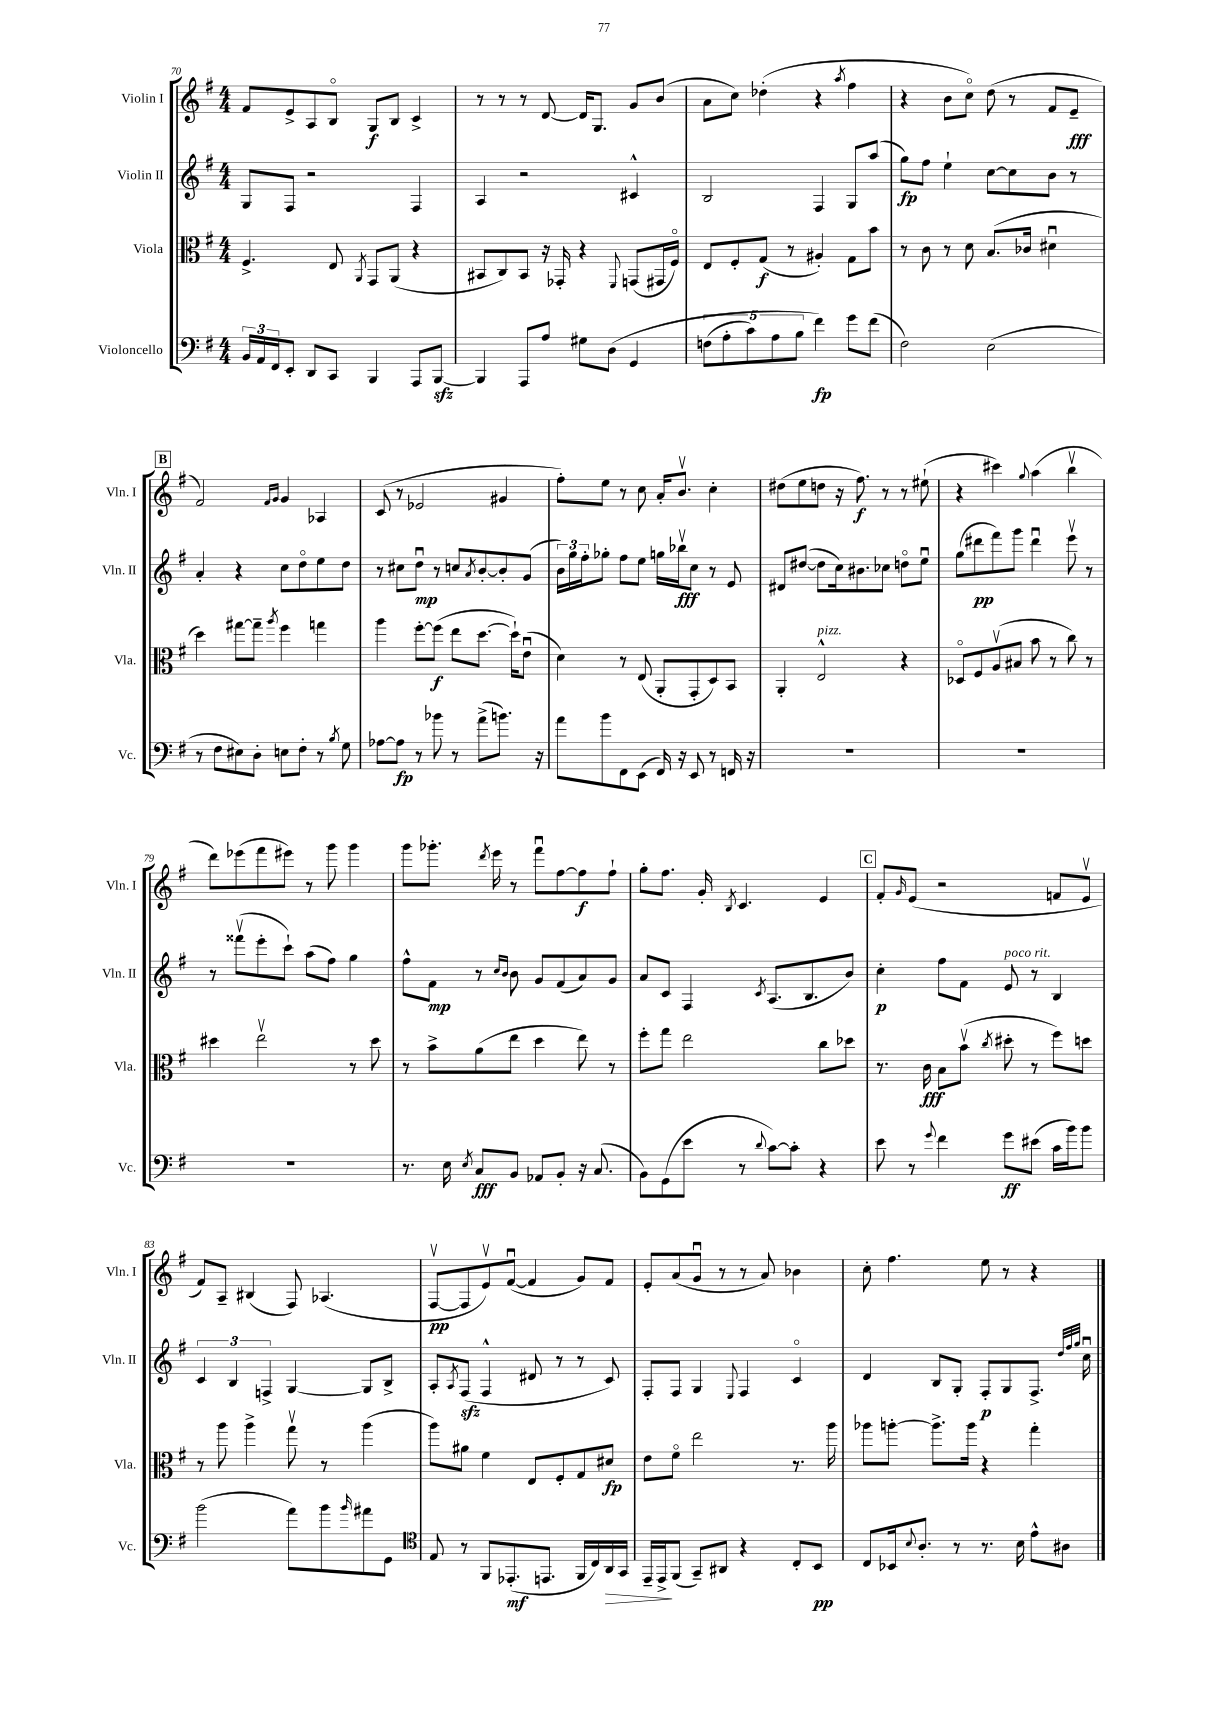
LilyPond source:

<<
\new StaffGroup <<
\new Staff = "s0" \with { instrumentName = "Violin I" shortInstrumentName = "Vln. I" } {
    \clef treble \key g \major \numericTimeSignature \time 4/4
    fis'8 e'8-> a8 b8\flageolet g8\f b8 c'4-> |
    r8 r8 r8 d'8~ d'16 g8. g'8 b'8( |
    a'8 c''8) des''4-.( r4 \acciaccatura { a''8 } fis''4 |
    r4 b'8 c''8\flageolet) d''8( r8 fis'8 e'8--\fff |
    \mark \markup { \box "B" } fis'2) \grace { fis'16 g'16 } g'4 aes4 |
    c'8( r8 ees'2 gis'4 |
    fis''8-.) e''8 r8 c''8 a'16-. b'8.\upbow c''4-. |
    dis''8( e''8 d''8 r16 fis''8.\f) r8 r8 eis''8-!( |
    r4 cis'''4) \appoggiatura { g''8 } a''4( b''4\upbow |
    d'''8) ees'''8( fis'''8 eis'''8) r8 g'''8 g'''4 |
    g'''8 ges'''8.-. \acciaccatura { d'''8 } e'''16 r8 fis'''8\downbow fis''8~ fis''8\f fis''8-! |
    g''8-. fis''8. g'16-. \acciaccatura { b8 } c'4. e'4 |
    \mark \markup { \box "C" } fis'8-. \grace { g'16 } e'8( r2 f'8 e'8\upbow |
    fis'8) a8-- bis4( fis8) aes4.( |
    fis8~\upbow\pp fis8 e'8\upbow) fis'8~\downbow( fis'4 g'8) fis'8 |
    e'8-. a'8( g'8\downbow r8 r8 a'8) bes'4 |
    c''8-. fis''4. e''8 r8 r4 \bar "|." |
}
\new Staff = "s1" \with { instrumentName = "Violin II" shortInstrumentName = "Vln. II" } {
    \clef treble \key g \major \numericTimeSignature \time 4/4
    g8 fis8 r2 fis4 |
    a4 r2 cis'4-^ |
    b2 fis4 g8 a''8( |
    g''8\fp) fis''8 e''4-! c''8~ c''8 b'8 r8 |
    \mark \markup { \box "B" } a'4-. r4 c''8 d''8\flageolet e''8 d''8 |
    r8 cis''8 d''8\downbow\mp r8 c''8 \acciaccatura { a'8 } b'8~-. b'8-. g'8( |
    \tuplet 3/2 { b'16) g''16 fis''16-. } ges''8-. fis''8 e''8 g''16 bes''16\upbow\fff c''8 r8 e'8 |
    dis'8 dis''8~( dis''8 c''16) bis'8. ces''8 d''8\flageolet e''8\downbow |
    g''8( dis'''8\pp fis'''8) g'''8 dis'''4\downbow e'''8\upbow r8 |
    r8 fisis'''8\upbow( e'''8-. c'''8-!) a''8( fis''8) g''4 |
    fis''8-^ fis'8\mp r8 \grace { c''16 b'16 } b'8 g'8 fis'8( a'8) g'8 |
    a'8 c'8 fis4 \acciaccatura { c'8 } a8.( b8. b'8) |
    \mark \markup { \box "C" } c''4-.\p fis''8 fis'8 e'8^\markup { \italic "poco rit." } r8 b4 |
    \tuplet 3/2 { c'4 b4 f4-> } g4~ g8 b8-> |
    a8-. \acciaccatura { a8 } fis8\sfz( fis4-^ dis'8 r8 r8 c'8) |
    fis8-. fis8 g4 \appoggiatura { e8 } fis4 c'4\flageolet |
    d'4 b8 g8-. fis8-.\p g8 fis8.-> \grace { d''32 fis''32 g''32 } c''16\downbow \bar "|." |
}
\new Staff = "s2" \with { instrumentName = "Viola" shortInstrumentName = "Vla." } {
    \clef alto \key g \major \numericTimeSignature \time 4/4
    fis4.-> e8 \acciaccatura { a,8 } g,8 a,8( r4 |
    bis,8 c8) bis,8 r16 ges,16-. r4 \appoggiatura { fis,8 } g,8( gis,16 fis16\flageolet) |
    e8 fis8-. g8\f( r8 ais4-.) g8 b'8 |
    r8 c'8 r8 d'8 b8.( ces'16 dis'4\downbow |
    \mark \markup { \box "B" } d''4) gis''8~ gis''8-- \acciaccatura { a''8 } fis''4 g''4 |
    a''4 fis''8~-. fis''8\f( e''8 d''8.~ d''16-!) e'8\downbow( |
    d'4) r8 e8( a,8-. g,8-. d8) b,8 |
    a,4-. e2-^^\markup { \italic "pizz." } r4 |
    des8\flageolet fis8 a8\upbow( bis8 b'8 r8 c''8) r8 |
    dis''4 e''2\upbow r8 dis''8 |
    r8 b'8-> a'8( e''8 d''4 e''8) r8 |
    fis''8-. g''8 e''2 c''8 des''8 |
    \mark \markup { \box "C" } r8. c'16\fff b8 b'8\upbow( \acciaccatura { c''8 } dis''8-. r8 fis''8) d''8 |
    r8 a''8 a''4-> g''8\upbow r8 a''4( |
    a''8) ais'8 fis'4 e8 fis8-. g8 dis'8\fp |
    e'8 fis'8\flageolet e''2 r8. a''16 |
    aes''8 a''8~-. a''8.-> a''16 r4 g''4-. \bar "|." |
}
\new Staff = "s3" \with { instrumentName = "Violoncello" shortInstrumentName = "Vc." } {
    \clef bass \key g \major \numericTimeSignature \time 4/4
    \tuplet 3/2 { b,16 a,16 fis,16 } e,8-. d,8 c,8 b,,4 a,,8 b,,8~\sfz |
    b,,4 a,,8 a8 gis8 d8\( g,4 |
    \tuplet 5/4 { f8( a8-. c'8) a8 b8 } fis'4\fp\) g'8 fis'8( |
    fis2) e2( |
    \mark \markup { \box "B" } r8 fis8 eis8) d8-. e8 fis8-. r8 \acciaccatura { b8 } g8 |
    aes8~ aes8\fp r8 bes'8 r8 a'8->( b'8.) r16 |
    a'8 b'8 fis,8 e,8( fis,16) r16 e,8 r8 f,16 r16 |
    R1 |
    R1 |
    R1 |
    r8. e16 \acciaccatura { e8 } c8\fff b,8 aes,8 b,8-. r16 c8.( |
    b,8) g,8( e'8 r8 \appoggiatura { d'8 } c'8~) c'8-. r4 |
    \mark \markup { \box "C" } e'8 r8 \appoggiatura { g'8 } fis'4 g'8\ff eis'8( c'16 b'16) b'8 |
    b'2( a'8) b'8 \grace { b'16 } ais'8 g,8 |
    \clef tenor e8 r8 fis,8 ees,8.-.\mf( e,8. fis,16 c16) a,16\> g,16 |
    e,16-- e,16->\! fis,8( g,8--) ais,8 r4 c8-. b,8\pp |
    c8 bes,16 \appoggiatura { b8 } a8.-. r8 r8. b16 e'8-^ ais8 \bar "|." |
}
>>
>>
\layout { \context { \Score currentBarNumber = #70 } }
